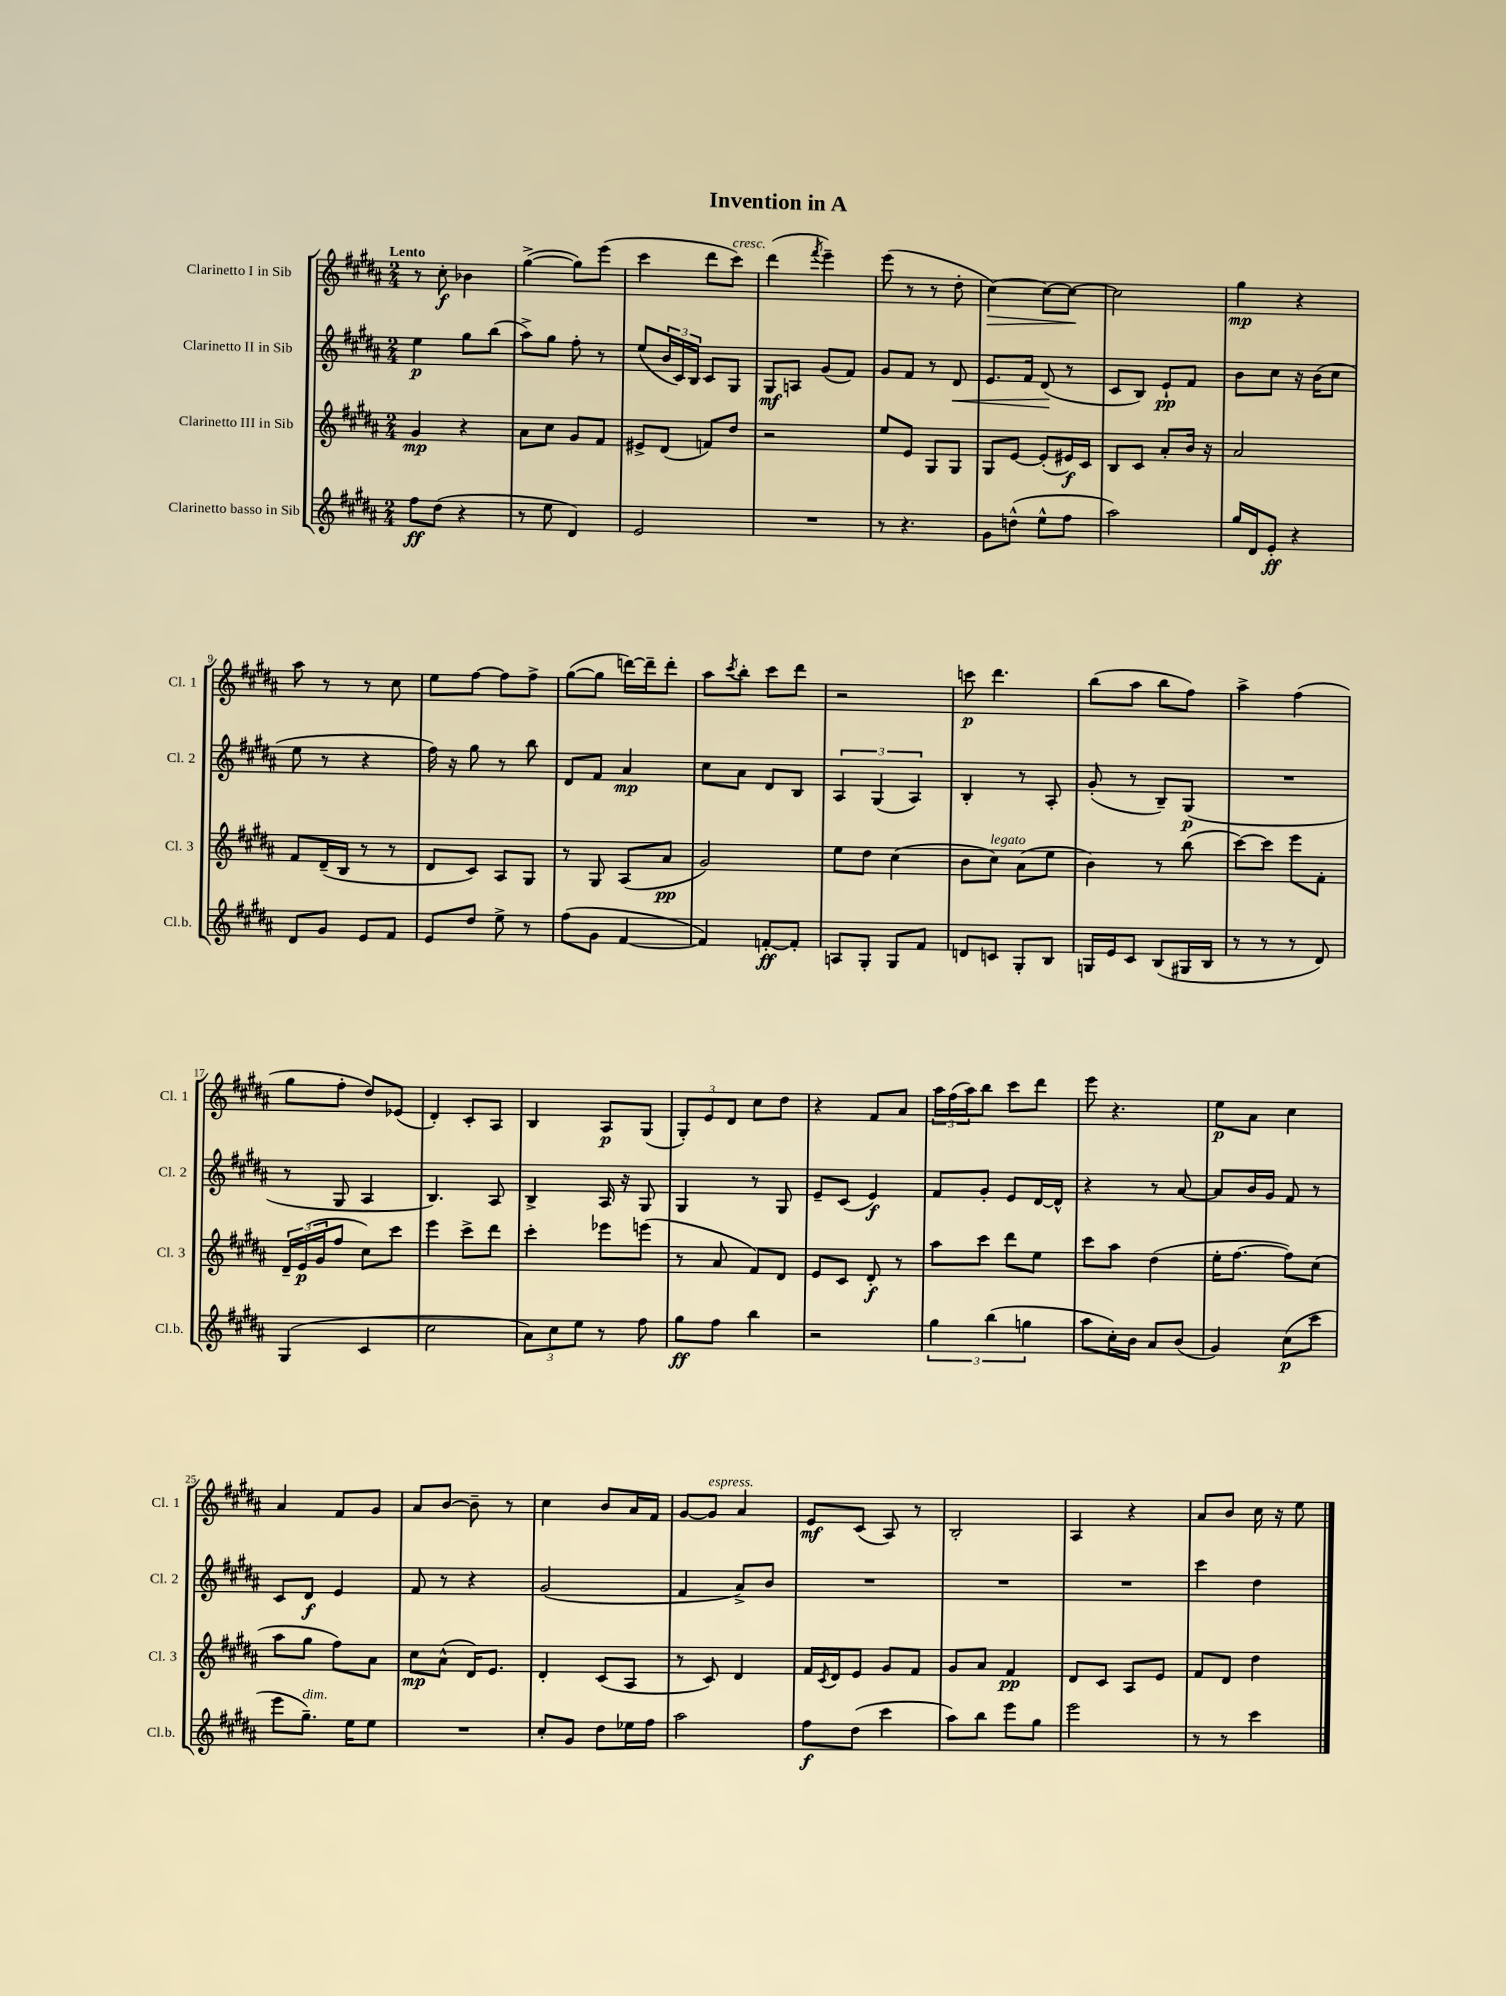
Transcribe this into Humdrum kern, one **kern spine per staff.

**kern	**kern	**kern	**kern
*staff4	*staff3	*staff2	*staff1
*clefG2	*clefG2	*clefG2	*clefG2
*k[f#c#g#d#a#]	*k[f#c#g#d#a#]	*k[f#c#g#d#a#]	*k[f#c#g#d#a#]
*M2/4	*M2/4	*M2/4	*M2/4
8ff#	4g#	4ee	8r
(8dd#	.	.	8cc#'
4r	4r	8gg#	4b-
.	.	(8bb	.
=	=	=	=
8r	8a#	8aa#^)	([4gg#^
8ee	8cc#	8gg#	.
4d#)	8g#	8ff#'	8gg#])
.	8f#	8r	(8eee
=	=	=	=
2e	8e#^	(8ee	4ccc#
.	(8d#	24b	.
.	.	24c#)	.
.	.	24B	.
.	8f)	8c#	8ddd#
.	8dd#	8G#	8ccc#)
=	=	=	=
2r	2r	8G#	(4ddd#
.	.	8A	.
.	.	.	8qfff#
.	.	(8g#	4eee~)
.	.	8f#)	.
=	=	=	=
8r	8ee	8g#	(8eee
4.r	8e	8f#	8r
.	8G#	8r	8r
.	8G#	8d#	8dd#'
=	=	=	=
8g#	8G#	8.e	[4cc#)
(8dd^^	[8e	.	.
.	.	16f#	.
8ee^^	(8e']	(8d#	8cc#_
8ff#	16e#)	8r	8cc#_
.	16c#	.	.
=	=	=	=
2aa#)	8B	8c#	2cc#]
.	8c#	8B)	.
.	8a#'	8e`	.
.	16b	8f#	.
.	16r	.	.
=	=	=	=
16gg#	2a#	8b	4gg#
16d#	.	.	.
8e'	.	8cc#	.
4r	.	16r	4r
.	.	(16b	.
.	.	8cc#	.
=	=	=	=
8d#	8f#	8ee	8aa#
8g#	(16d#~	8r	8r
.	16B	.	.
8e	8r	4r	8r
8f#	8r	.	8cc#
=	=	=	=
8e	8d#	16ff#)	8ee
.	.	16r	.
8dd#	8c#)	8gg#	[8ff#
8ee^	8A#	8r	8ff#]
8r	8G#	8bb	8ff#^
=	=	=	=
(8ff#	8r	8d#	([8gg#
8g#	8G#	8f#	8gg#]
[4f#	(8A#	4a#	[16ddd)
.	.	.	16ddd~]
.	8a#	.	8ddd'
=	=	=	=
4f#])	2g#)	8cc#	8aa#
.	.	.	8qccc#
.	.	8a#	8bb'
[8f'	.	8d#	8ccc#
8f']	.	8B	8ddd#
=	=	=	=
8A	8ee	6A#	2r
8G#'	8dd#	.	.
.	.	(6G#	.
8G#	(4cc#	.	.
.	.	6A#)	.
8f#	.	.	.
=	=	=	=
8d	8b	4B'	8ccc
8c	8cc#)	.	4.ddd#
8G#'	(8a#	8r	.
8B	8ee	8A#'	.
=	=	=	=
16G	4b)	(8g#'	(8bb
16e	.	.	.
8c#	.	8r	8aa#
(8B	8r	8B~)	8bb
16G#	(8bb	(8G#	8ff#)
16B	.	.	.
=	=	=	=
8r	[8ccc#)	2r	4aa#^
8r	8ccc#]	.	.
8r	8eee	.	(4ff#
8d#)	8f#'	.	.
=	=	=	=
(4G#	24d#~	8r	8gg#
.	(24e	.	.
.	24g#	.	.
.	8ff#	8G#	8ff#'
4c#	8cc#)	4A#	8dd#)
.	8ccc#	.	(8e-
=	=	=	=
2cc#	4eee	4.B)	4d#')
.	8ccc#^	.	8c#'
.	8ddd#	8A#	8A#
=	=	=	=
12a#)	4ccc#'	4B^	4B
12cc#	.	.	.
12ee	.	.	.
8r	8eee-	16A#	8A#
.	.	16r	.
8ff#	(8eee	8G#	(8G#
=	=	=	=
8gg#	8r	4G#	12G#')
.	.	.	12e
8ff#	8a#	.	.
.	.	.	12d#
4bb	8f#)	8r	8cc#
.	8d#	8G#	8dd#
=	=	=	=
2r	8e	8e~	4r
.	8c#	(8c#	.
.	8d#'	4e)	8f#
.	8r	.	8a#
=	=	=	=
6gg#	8aa#	8f#	24aa#
.	.	.	(24ff#
.	.	.	24aa#)
.	8ccc#	8g#'	8bb
(6bb	.	.	.
.	8ddd#	8e	8ccc#
6gg	.	.	.
.	8ee	[16d#	8ddd#
.	.	16d#^^]	.
=	=	=	=
8aa#	8ccc#	4r	8eee
16cc#')	8aa#	.	4.r
16b	.	.	.
8a#	(4dd#	8r	.
(8b	.	[8a#	.
=	=	=	=
4g#)	16ee'	8a#]	8ee
.	[8.ff#	.	.
.	.	16b	8a#
.	.	16g#	.
(8cc#	8ff#])	8f#	4cc#
8ccc#	(8cc#	8r	.
=	=	=	=
8eee	8aa#	8c#	4a#
8.gg#~)	8gg#	8d#	.
.	8ff#)	4e	8f#
16ee	.	.	.
8ee	8a#	.	8g#
=	=	=	=
2r	8cc#	8f#	8a#
.	(8a#^^	8r	[8b
.	16d#)	4r	8b~]
.	8.e	.	.
.	.	.	8r
=	=	=	=
8cc#'	4d#'	(2g#	4cc#
8g#	.	.	.
8dd#	(8c#	.	8b
16ee-	8A#	.	16a#
16ff#	.	.	16f#
=	=	=	=
2aa#	8r	4f#	[8g#
.	8c#)	.	8g#]
.	4d#	8a#^)	4a#
.	.	8b	.
=	=	=	=
8ff#	16f#	2r	8e
.	8qc#	.	.
.	16d#	.	.
(8dd#	8e	.	(8c#
4ccc#	8g#	.	8A#)
.	8f#	.	8r
=	=	=	=
8aa#)	8g#	2r	2B'
8bb	8a#	.	.
8eee	4f#	.	.
8gg#	.	.	.
=	=	=	=
2eee	8d#	2r	4A#
.	8c#	.	.
.	8A#	.	4r
.	8e	.	.
=	=	=	=
8r	8f#	4ccc#	8a#
8r	8d#	.	8b
4ccc#	4dd#	4dd#	16cc#
.	.	.	16r
.	.	.	8ee
==	==	==	==
*-	*-	*-	*-
